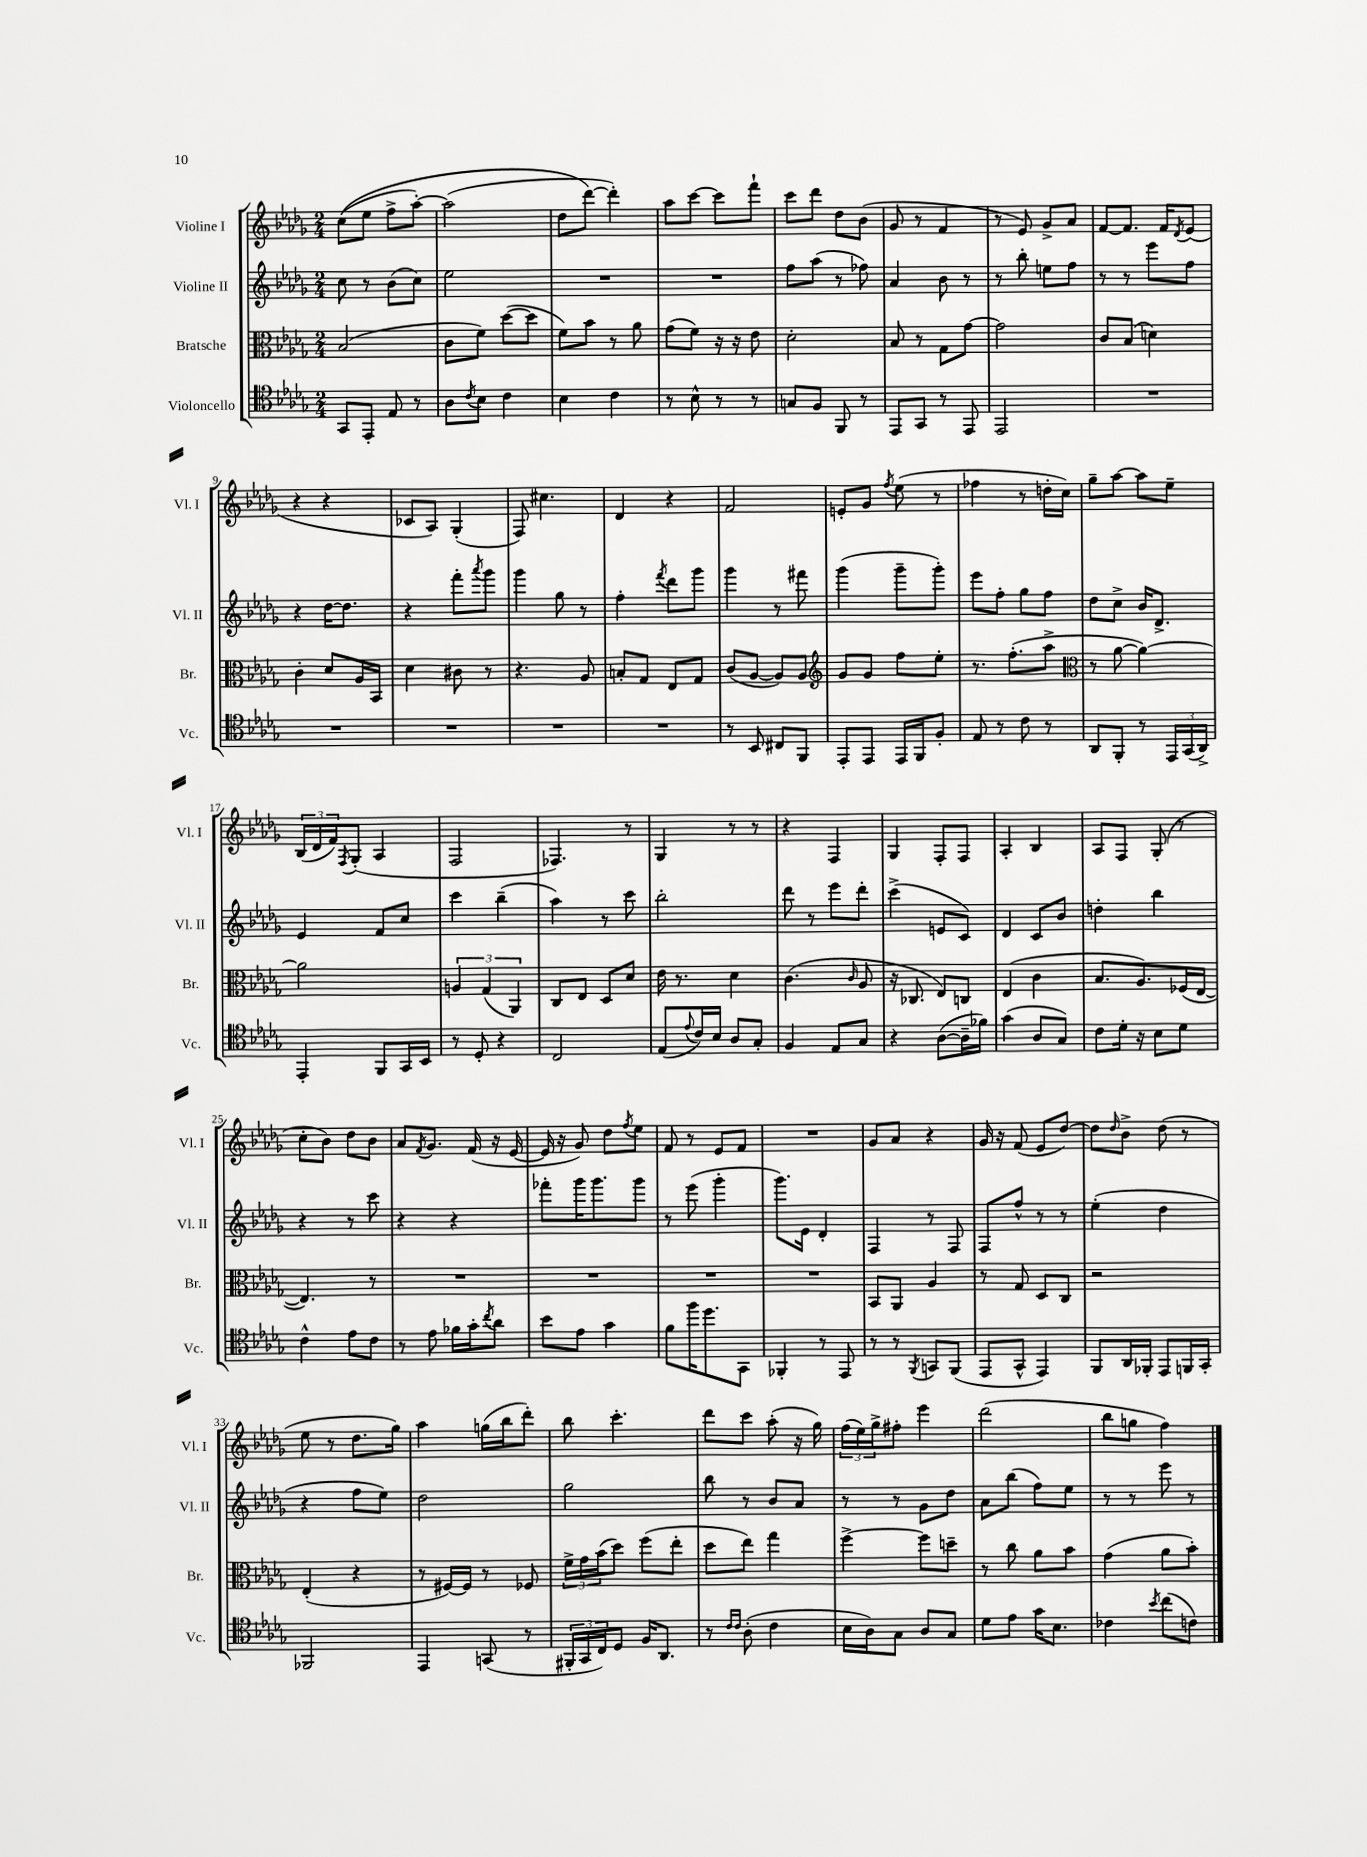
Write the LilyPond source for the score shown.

<<
\new StaffGroup <<
\new Staff = "s0" \with { instrumentName = "Violine I" shortInstrumentName = "Vl. I" } {
    \clef treble \key des \major \numericTimeSignature \time 2/4
    c''8(\( ees''8 f''8-> aes''8~-.) |
    aes''2( |
    des''8 des'''8~\) des'''4-.) |
    aes''8 c'''8~ c'''8 f'''8-! |
    c'''8 des'''8 des''8 bes'8( |
    ges'8 r8 f'4 |
    r8 ees'8) ges'8-> aes'8 |
    f'8~ f'8. f'16 \acciaccatura { des'8 } ees'8( |
    r4 r4 |
    ces'8 aes8) ges4-.( |
    f8) cis''4. |
    des'4 r4 |
    f'2 |
    e'8-. ges'8 \acciaccatura { f''8 } ees''8( r8 |
    fes''4 r8 d''16-. c''16) |
    ges''8-- aes''8~ aes''8 ees''8-- |
    \tuplet 3/2 { bes16( des'16 f'16) } \acciaccatura { f8 } ges8-.( aes4 |
    f2 |
    fes4.) r8 |
    ges4 r8 r8 |
    r4 f4 |
    ges4 f8-. f8 |
    aes4-. bes4 |
    aes8 f8 ges8-.( r8 |
    c''8-. bes'8) des''8 bes'8 |
    aes'8 \acciaccatura { f'8 } ges'8. f'16( r16 ees'16~ |
    ees'16 r16 ges'8) des''8 \acciaccatura { f''8 } ees''8 |
    f'8 r8 ees'8 f'8 |
    R2 |
    ges'8 aes'8 r4 |
    ges'16 r16 f'8( ees'8 des''8~) |
    des''8 \grace { des''16 } bes'8-> des''8( r8 |
    ees''8 r8 des''8. ges''16) |
    aes''4 g''16( bes''16 des'''8-.) |
    bes''8 c'''4.-. |
    des'''8 c'''8 aes''8-.( r16 ges''16) |
    \tuplet 3/2 { f''16( ees''16) ges''16-> } fis''8-. ees'''4 |
    des'''2( |
    bes''8 g''8 f''4) \bar "|." |
}
\new Staff = "s1" \with { instrumentName = "Violine II" shortInstrumentName = "Vl. II" } {
    \clef treble \key des \major \numericTimeSignature \time 2/4
    c''8 r8 bes'8( c''8) |
    ees''2 |
    R2 |
    R2 |
    f''8 aes''8( r8 fes''8) |
    aes'4 bes'8 r8 |
    r8 bes''8-. e''8 f''8 |
    r8 r8 ees'''8 f''8 |
    r4 des''16~ des''8. |
    r4 f'''8-. \acciaccatura { aes'''8 } ges'''8 |
    ges'''4 ges''8 r8 |
    f''4-. \acciaccatura { f'''8 } des'''8 ges'''8 |
    ges'''4 r8 fis'''8 |
    ges'''4( ges'''8-- ges'''8-.) |
    ees'''8 f''8-. ges''8 f''8 |
    des''8 c''8-> bes'16 des'8.-> |
    ees'4 f'8 c''8 |
    c'''4 bes''4--( |
    aes''4) r8 c'''8 |
    bes''2-. |
    des'''8 r8 ees'''8 des'''8-. |
    c'''4->( e'8 c'8) |
    des'4 c'8 bes'8 |
    d''4-. bes''4 |
    r4 r8 c'''8 |
    r4 r4 |
    fes'''8-. ges'''16 ges'''8. ges'''8 |
    r8 ees'''8( ges'''4-. |
    ges'''8.) ees'16 des'4-. |
    f4 r8 f8 |
    f8 f''8-^ r8 r8 |
    ees''4-.( des''4 |
    r4 f''8 ees''8) |
    des''2 |
    ges''2 |
    bes''8 r8 bes'8 aes'8 |
    r8 r8 ges'8 des''8 |
    aes'8 bes''8( f''8) ees''8 |
    r8 r8 ees'''8 r8 \bar "|." |
}
\new Staff = "s2" \with { instrumentName = "Bratsche" shortInstrumentName = "Br." } {
    \clef alto \key des \major \numericTimeSignature \time 2/4
    bes2( |
    c'8 f'8) des''8~( des''8 |
    f'8) bes'8 r8 aes'8 |
    ges'8( f'8) r16 r16 ees'8 |
    des'2-. |
    bes8 r8 ges8 ges'8~ |
    ges'2 |
    c'8 bes8( d'4) |
    c'4-. des'8 aes16 bes,16 |
    des'4 cis'8 r8 |
    r4. aes8 |
    b8-. ges8 ees8 ges8 |
    c'8( aes8~ aes8) aes8 |
    \clef treble ges'8 ges'8 f''8 ees''8-. |
    r8. f''8.-.( aes''8-> |
    \clef alto r8 aes'8~ aes'4~) |
    aes'2 |
    \tuplet 3/2 { a4 ges4( aes,4) } |
    c8 ees8 des8 des'8 |
    ees'16 r8. des'4 |
    c'4.( \grace { c'16 } aes8 |
    r16 ces8. ees8) c8 |
    ees4( c'4 |
    bes8. aes8.) fes16( ees16~ |
    ees4.) r8 |
    R2 |
    R2 |
    R2 |
    R2 |
    bes,8 aes,8 aes4 |
    r8 ges8 des8 c8 |
    r2 |
    ees4-.( r4 |
    r8 fis16~) fis16 r8 fes8 |
    \tuplet 3/2 { f'16-> ges'16 bes'16( } des''8) f''8( ees''8-. |
    des''8 ees''8) ges''4 |
    f''4~-> f''8 d''8-- |
    r8 c''8 aes'8 bes'8 |
    ges'4( aes'8 bes'8-.) \bar "|." |
}
\new Staff = "s3" \with { instrumentName = "Violoncello" shortInstrumentName = "Vc." } {
    \clef tenor \key des \major \numericTimeSignature \time 2/4
    ges,8 ees,8-. ees8 r8 |
    aes8 \acciaccatura { c'8 } bes8 c'4 |
    bes4 c'4 |
    r8 bes8-^ r8 r8 |
    g8 f8 f,8 r8 |
    ees,8 ges,8 r8 ees,8 |
    ees,2 |
    R2 |
    R2 |
    R2 |
    R2 |
    R2 |
    r8 bes,8 cis8 f,8 |
    ees,8-. ees,8 ees,16 f,16 f8-. |
    ees8 r8 c'8 r8 |
    aes,8 f,8-. r8 \tuplet 3/2 { ees,16 ges,16( aes,16->) } |
    ees,4-. f,8 ges,16 bes,16 |
    r8 des8-. r4 |
    c2 |
    ees8( \appoggiatura { ees'8 } c'16) bes16 aes8 ges8-. |
    f4 ees8 ges8 |
    r4 aes8~( aes16-- fes'16) |
    ges'4( aes8 ges8) |
    c'8 des'16-. r16 bes8 des'8 |
    c'4-^ ees'8 c'8 |
    r8 ees'8 fes'16 ges'16-. \acciaccatura { c''8 } aes'8 |
    bes'8 ees'8 ges'4 |
    f'8 f''16 des''8. ges,8 |
    fes,4-. r8 ees,8 |
    r8 r8 \acciaccatura { f,8 } g,8 f,8( |
    ees,8 ges,8-^ ees,4) |
    f,8 aes,16 fes,16-. ees,8 f,16 ges,16-. |
    fes,2 |
    ees,4 g,8( r8 |
    \tuplet 3/2 { fis,16-. ges,16 c16) } des8 f16 aes,8. |
    r8 \grace { c'16 c'16 } aes8-.( c'4 |
    bes16 aes16) ges8 aes8 ges8 |
    des'8 ees'8 ges'16 bes8. |
    ces'4 \acciaccatura { bes'8 } c''8( c'8) \bar "|." |
}
>>
>>
